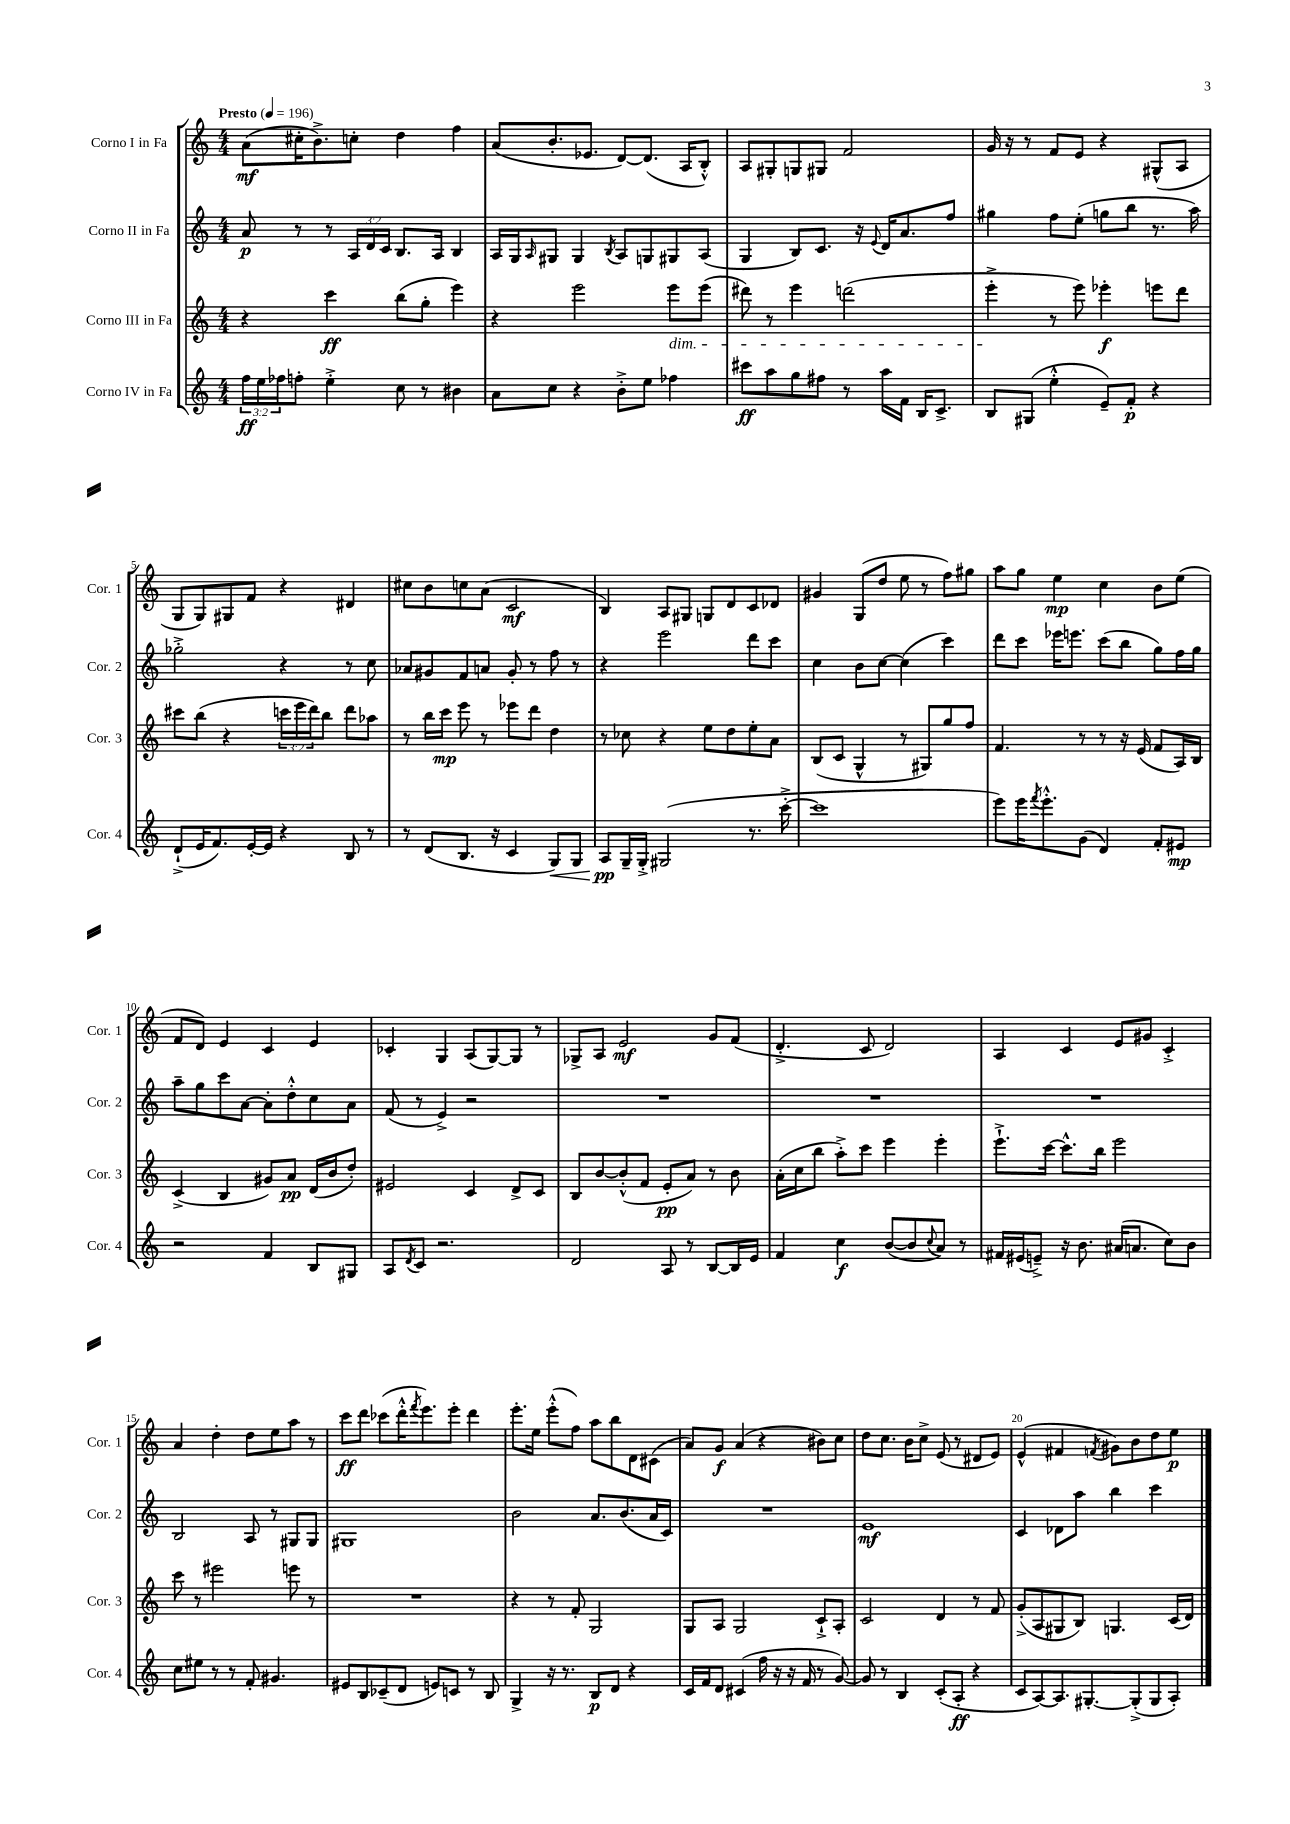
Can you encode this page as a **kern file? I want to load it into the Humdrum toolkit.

**kern	**dynam	**kern	**dynam	**kern	**dynam	**kern	**dynam
*part4	*part4	*part3	*part3	*part2	*part2	*part1	*part1
*staff4	*staff4	*staff3	*staff3	*staff2	*staff2	*staff1	*staff1
*I"Corno IV in Fa	*	*I"Corno III in Fa	*	*I"Corno II in Fa	*	*I"Corno I in Fa	*
*I'Cor. 4	*	*I'Cor. 3	*	*I'Cor. 2	*	*I'Cor. 1	*
*clefG2	*	*clefG2	*	*clefG2	*	*clefG2	*
*k[]	*	*k[]	*	*k[]	*	*k[]	*
*M4/4	*	*M4/4	*	*M4/4	*	*M4/4	*
*MM196	*	*MM196	*	*MM196	*	*MM196	*
=1	=1	=1	=1	=1	=1	=1	=1
!	!	!	!	!	!	!LO:TX:a:B:t=Presto	!
24ff\LL	ff	4r	.	8a/	p	(8a\L	mf
24ee\	.	.	.	.	.	.	.
24ff-X\J	.	.	.	.	.	.	.
8ffn'\J	.	.	.	8r	.	16cc#X'\K	.
.	.	.	.	.	.	8.b^\)	.
4ee'^\	.	4ccc\	ff	8r	.	.	.
.	.	.	.	24A/LL	.	8ccn'\J	.
.	.	.	.	24d/	.	.	.
.	.	.	.	24c/JJ	.	.	.
8cc\	.	(8bb\L	.	8.B/L	.	4dd\	.
8r	.	8gg'\J	.	.	.	.	.
.	.	.	.	16A/Jk	.	.	.
4b#X\	.	4eee\)	.	4B/	.	4ff\	.
=2	=2	=2	=2	=2	=2	=2	=2
8a\L	.	4r	.	16A/LL	.	(8a/L	.
.	.	.	.	16G/J	.	.	.
.	.	.	.	16qqA/	.	.	.
8cc\J	.	.	.	8G#X/J	.	8.b'/	.
4r	.	2eee\	.	4G#/	.	.	.
.	.	.	.	.	.	8.e-X/J	.
.	.	.	.	8qB/	.	.	.
8b'^\L	.	.	.	8A/L	.	[8d/L)	.
8ee\J	.	.	.	8Gn/	.	(8.d/J]	.
!	!	!LO:TX:b:i:t=dim.	!	!	!	!	!
4ff-X\	.	8eee\L	.	8G#X/	.	.	.
.	.	.	.	.	.	16A/KL	.
.	.	(8eee\J	.	(8A/J	.	8B'^^/J)	.
=3	=3	=3	=3	=3	=3	=3	=3
8ccc#X\L	ff	8ddd#X\)	.	4G/	.	8A/L	.
8aa\	.	8r	.	.	.	8G#X'/	.
8gg\	.	4eee\	.	8B/L)	.	8Gn/	.
8ff#X\J	.	.	.	8.c/J	.	8G#X/J	.
8r	.	(2dddn\	.	.	.	2f/	.
.	.	.	.	16r	.	.	.
.	.	.	.	8qqe/	.	.	.
16aa\LL	.	.	.	16d/KL	.	.	.
16f\JJ	.	.	.	8.a/	.	.	.
16B/KL	.	.	.	.	.	.	.
8.c^/J	.	.	.	.	.	.	.
.	.	.	.	8ff/J	.	.	.
=4	=4	=4	=4	=4	=4	=4	=4
8B/L	.	4eee'^\	.	4gg#X\	.	16g/	.
.	.	.	.	.	.	16r	.
(8G#X/J	.	.	.	.	.	8r	.
4ee'^^\	.	8r	.	8ff\L	.	8f/L	.
.	.	8eee\)	.	(8ee'\J	.	8e/J	.
8e~/L)	.	4eee-X'\	f	8ggn\L	.	4r	.
8f'/J	p	.	.	8bb\J	.	.	.
4r	.	8eeen\L	.	8.r	.	(8G#X^^/L	.
.	.	8ddd\J	.	.	.	8A/J	.
.	.	.	.	16aa\)	.	.	.
!!LO:LB:g=z
=5	=5	=5	=5	=5	=5	=5	=5
(8d`^/L	.	8ccc#X\L	.	2gg-X'^\	.	8G/L	.
16e/K	.	(8bb\J	.	.	.	8G/)	.
8.f/)	.	.	.	.	.	.	.
.	.	4r	.	.	.	8G#X/	.
[16e'/L	.	.	.	.	.	8f/J	.
16e/JJ]	.	.	.	.	.	.	.
4r	.	24cccn\LL	.	4r	.	4r	.
.	.	24eee\	.	.	.	.	.
.	.	24ddd\J)	.	.	.	.	.
.	.	8bb\J	.	.	.	.	.
8B/	.	8ddd\L	.	8r	.	4d#X/	.
8r	.	8aa-X\J	.	8cc\	.	.	.
=6	=6	=6	=6	=6	=6	=6	=6
8r	.	8r	.	8a-X/L	.	8cc#X\L	.
(8d/L	.	16bb\LL	.	8g#X/	.	8b\	.
.	.	16ccc\JJ	mp	.	.	.	.
8.B/J	.	8eee\	.	8f/	.	8ccn\	.
.	.	8r	.	8an/J	.	(8a\J	.
16r	.	.	.	.	.	.	.
4c/	.	8eee-X\L	.	8g#'/	.	2c/	mf
.	.	8ddd\J	.	8r	.	.	.
!	!LO:HP:b	!	!	!	!	!	!
8G/L)	<	4dd\	.	8ff\	.	.	.
8G/J	.	.	.	8r	.	.	.
=7	=7	=7	=7	=7	=7	=7	=7
8A/L	pp	8r	.	4r	.	4B/)	.
16G~/L	[	8cc-X\	.	.	.	.	.
16G'^/JJ	.	.	.	.	.	.	.
(2G#X/	.	4r	.	2eee\	.	8A/L	.
.	.	.	.	.	.	8G#X/J	.
.	.	8ee\L	.	.	.	8Gn/L	.
.	.	8dd\	.	.	.	8d/	.
8.r	.	8ee'\	.	8ddd\L	.	8c/	.
.	.	8a\J	.	8ccc\J	.	8d-X/J	.
[16ccc'^\	.	.	.	.	.	.	.
=8	=8	=8	=8	=8	=8	=8	=8
1ccc]	.	(8B/L	.	4cc\	.	4g#X/	.
.	.	8c/J	.	.	.	.	.
.	.	4G^^/	.	8b\L	.	(8G/L	.
.	.	.	.	[8cc\J	.	8dd/J	.
.	.	8r	.	(4cc\]	.	8ee\	.
.	.	8G#X/L)	.	.	.	8r	.
.	.	8gg/	.	4ccc\)	.	8ff\L)	.
.	.	8ff/J	.	.	.	8gg#X\J	.
=9	=9	=9	=9	=9	=9	=9	=9
8eee\L)	.	4.f/	.	8ddd\L	.	8aa\L	.
16eee\K	.	.	.	8ccc\J	.	8gg\J	.
8qfff/	.	.	.	.	.	.	.
8.eee'^^\	.	.	.	.	.	.	.
.	.	.	.	16eee-X\KL	.	4ee\	mp
.	.	.	.	8.eeen\J	.	.	.
(8g\J	.	8r	.	.	.	.	.
4d/)	.	8r	.	(8ccc\L	.	4cc\	.
.	.	16r	.	8bb\J	.	.	.
.	.	(16e/	.	.	.	.	.
8f'/L	.	8f/L	.	8gg\L)	.	8b\L	.
8e#X/J	mp	16A/L)	.	16ff\L	.	(8ee\J	.
.	.	16B/JJ	.	16gg\JJ	.	.	.
!!LO:LB:g=z
=10	=10	=10	=10	=10	=10	=10	=10
2r	.	(4c^/	.	8aa~\L	.	8f/L	.
.	.	.	.	8gg\	.	8d/J)	.
.	.	4B/	.	8ccc\	.	4e/	.
.	.	.	.	[8a\J	.	.	.
4f/	.	8g#X/L)	.	8a'\L]	.	4c/	.
.	.	8a/J	pp	8dd'^^\	.	.	.
8B/L	.	(16d/LL	.	8cc\	.	4e/	.
.	.	16b/J	.	.	.	.	.
8G#X/J	.	8dd'/J)	.	8a\J	.	.	.
=11	=11	=11	=11	=11	=11	=11	=11
8A/L	.	2e#X/	.	(8f/	.	4c-X'/	.
8qd/	.	.	.	.	.	.	.
8c/J	.	.	.	8r	.	.	.
2.r	.	.	.	4e^/)	.	4G/	.
.	.	4c/	.	2r	.	(8A/L	.
.	.	.	.	.	.	[8G/)	.
.	.	8d^/L	.	.	.	8G/J]	.
.	.	8c/J	.	.	.	8r	.
=12	=12	=12	=12	=12	=12	=12	=12
2d/	.	8B/L	.	1r	.	8G-X^/L	.
.	.	[8b/	.	.	.	8A/J	.
.	.	(8b'^^/]	.	.	.	2e/	mf
.	.	8f/J	.	.	.	.	.
8A/	.	8e'/L	pp	.	.	.	.
8r	.	8a/J)	.	.	.	.	.
[8B/L	.	8r	.	.	.	8g/L	.
16B/L]	.	8b\	.	.	.	(8f/J	.
16e/JJ	.	.	.	.	.	.	.
=13	=13	=13	=13	=13	=13	=13	=13
4f/	.	(16a'\LL	.	1r	.	4.d'^/	.
.	.	16cc\J	.	.	.	.	.
.	.	8bb\J	.	.	.	.	.
4cc\	f	8aa'^\L)	.	.	.	.	.
.	.	8ccc\J	.	.	.	8c/	.
([8b/L	.	4eee\	.	.	.	2d/)	.
8b/]	.	.	.	.	.	.	.
8qqcc/	.	.	.	.	.	.	.
8a/J)	.	4eee'\	.	.	.	.	.
8r	.	.	.	.	.	.	.
=14	=14	=14	=14	=14	=14	=14	=14
16f#X/LL	.	8.eee`^\L	.	1r	.	4A/	.
(16e#X/J	.	.	.	.	.	.	.
8en~^/J)	.	.	.	.	.	.	.
.	.	[16ccc\Jk	.	.	.	.	.
16r	.	8.ccc^^\L]	.	.	.	4c/	.
8.b\	.	.	.	.	.	.	.
.	.	16bb\Jk	.	.	.	.	.
(16a#X/KL	.	2eee\	.	.	.	8e/L	.
8.an/J	.	.	.	.	.	.	.
.	.	.	.	.	.	8g#X/J	.
8cc\L)	.	.	.	.	.	4c'^/	.
8b\J	.	.	.	.	.	.	.
!!LO:LB:g=z
=15	=15	=15	=15	=15	=15	=15	=15
8cc\L	.	8ccc\	.	2B/	.	4a/	.
8ee#X\J	.	8r	.	.	.	.	.
8r	.	2eee#X\	.	.	.	4dd'\	.
8r	.	.	.	.	.	.	.
8f'/	.	.	.	8A/	.	8dd\L	.
4.g#X/	.	.	.	8r	.	8ee\	.
.	.	8eeen\	.	8G#X/L	.	8aa\J	.
.	.	8r	.	8G#/J	.	8r	.
=16	=16	=16	=16	=16	=16	=16	=16
8e#X/L	.	1r	.	1G#X	.	8ccc\L	ff
8B/	.	.	.	.	.	8ddd\J	.
(8c-X~/	.	.	.	.	.	(8ccc-X\L	.
8d/J	.	.	.	.	.	16ddd'^^\K	.
.	.	.	.	.	.	8qfff/	.
.	.	.	.	.	.	8.eee\)	.
8en/L)	.	.	.	.	.	.	.
8cn/J	.	.	.	.	.	8eee'\J	.
8r	.	.	.	.	.	4ddd\	.
8B/	.	.	.	.	.	.	.
=17	=17	=17	=17	=17	=17	=17	=17
4G^/	.	4r	.	2b\	.	8.eee'\L	.
.	.	.	.	.	.	16ee\Jk	.
16r	.	8r	.	.	.	(8eee'^^\L	.
8.r	.	.	.	.	.	.	.
.	.	8f'/	.	.	.	8ff\J)	.
8B/L	p	2G/	.	8.a/L	.	8aa\L	.
8d/J	.	.	.	.	.	8bb\	.
.	.	.	.	(8.b/	.	.	.
4r	.	.	.	.	.	8d\	.
.	.	.	.	16a/L	.	(8c#X\J	.
.	.	.	.	16c/JJ)	.	.	.
=18	=18	=18	=18	=18	=18	=18	=18
16c/LL	.	8G/L	.	1r	.	8a/L)	.
16f/J	.	.	.	.	.	.	.
8d/J	.	8A/J	.	.	.	8g/J	f
(4c#X/	.	2G/	.	.	.	(4a/	.
16ff\	.	.	.	.	.	4r	.
16r	.	.	.	.	.	.	.
16r	.	.	.	.	.	.	.
16f/	.	.	.	.	.	.	.
8r	.	8c`^/L	.	.	.	8b#X\L)	.
[8g/)	.	8A'/J	.	.	.	8cc\J	.
=19	=19	=19	=19	=19	=19	=19	=19
8g/]	.	2c/	.	1e	mf	8dd\L	.
8r	.	.	.	.	.	8.cc\J	.
4B/	.	.	.	.	.	.	.
.	.	.	.	.	.	16b\KL	.
.	.	.	.	.	.	8cc^\J	.
(8c'/L	.	4d/	.	.	.	(8e/	.
8A'/J	ff	.	.	.	.	8r	.
4r	.	8r	.	.	.	8d#X/L	.
.	.	8f/	.	.	.	8e/J)	.
=20	=20	=20	=20	=20	=20	=20	=20
8c/L	.	(8g'^/L	.	4c/	.	(4e^^/	.
[8A/)	.	8A/	.	.	.	.	.
8.A/]	.	8G#X/	.	8d-X\L	.	4f#X/	.
.	.	8B/J)	.	8aa\J	.	.	.
[8.G#X'/	.	.	.	.	.	.	.
.	.	.	.	.	.	8qfn/	.
.	.	4.Gn/	.	4bb\	.	8g#X\L)	.
(8G#'^/]	.	.	.	.	.	8b\	.
8G#/	.	.	.	4ccc\	.	8dd\	.
8A'/J)	.	(16c/LL	.	.	.	8ee\J	p
.	.	16d/JJ)	.	.	.	.	.
==	==	==	==	==	==	==	==
*-	*-	*-	*-	*-	*-	*-	*-
